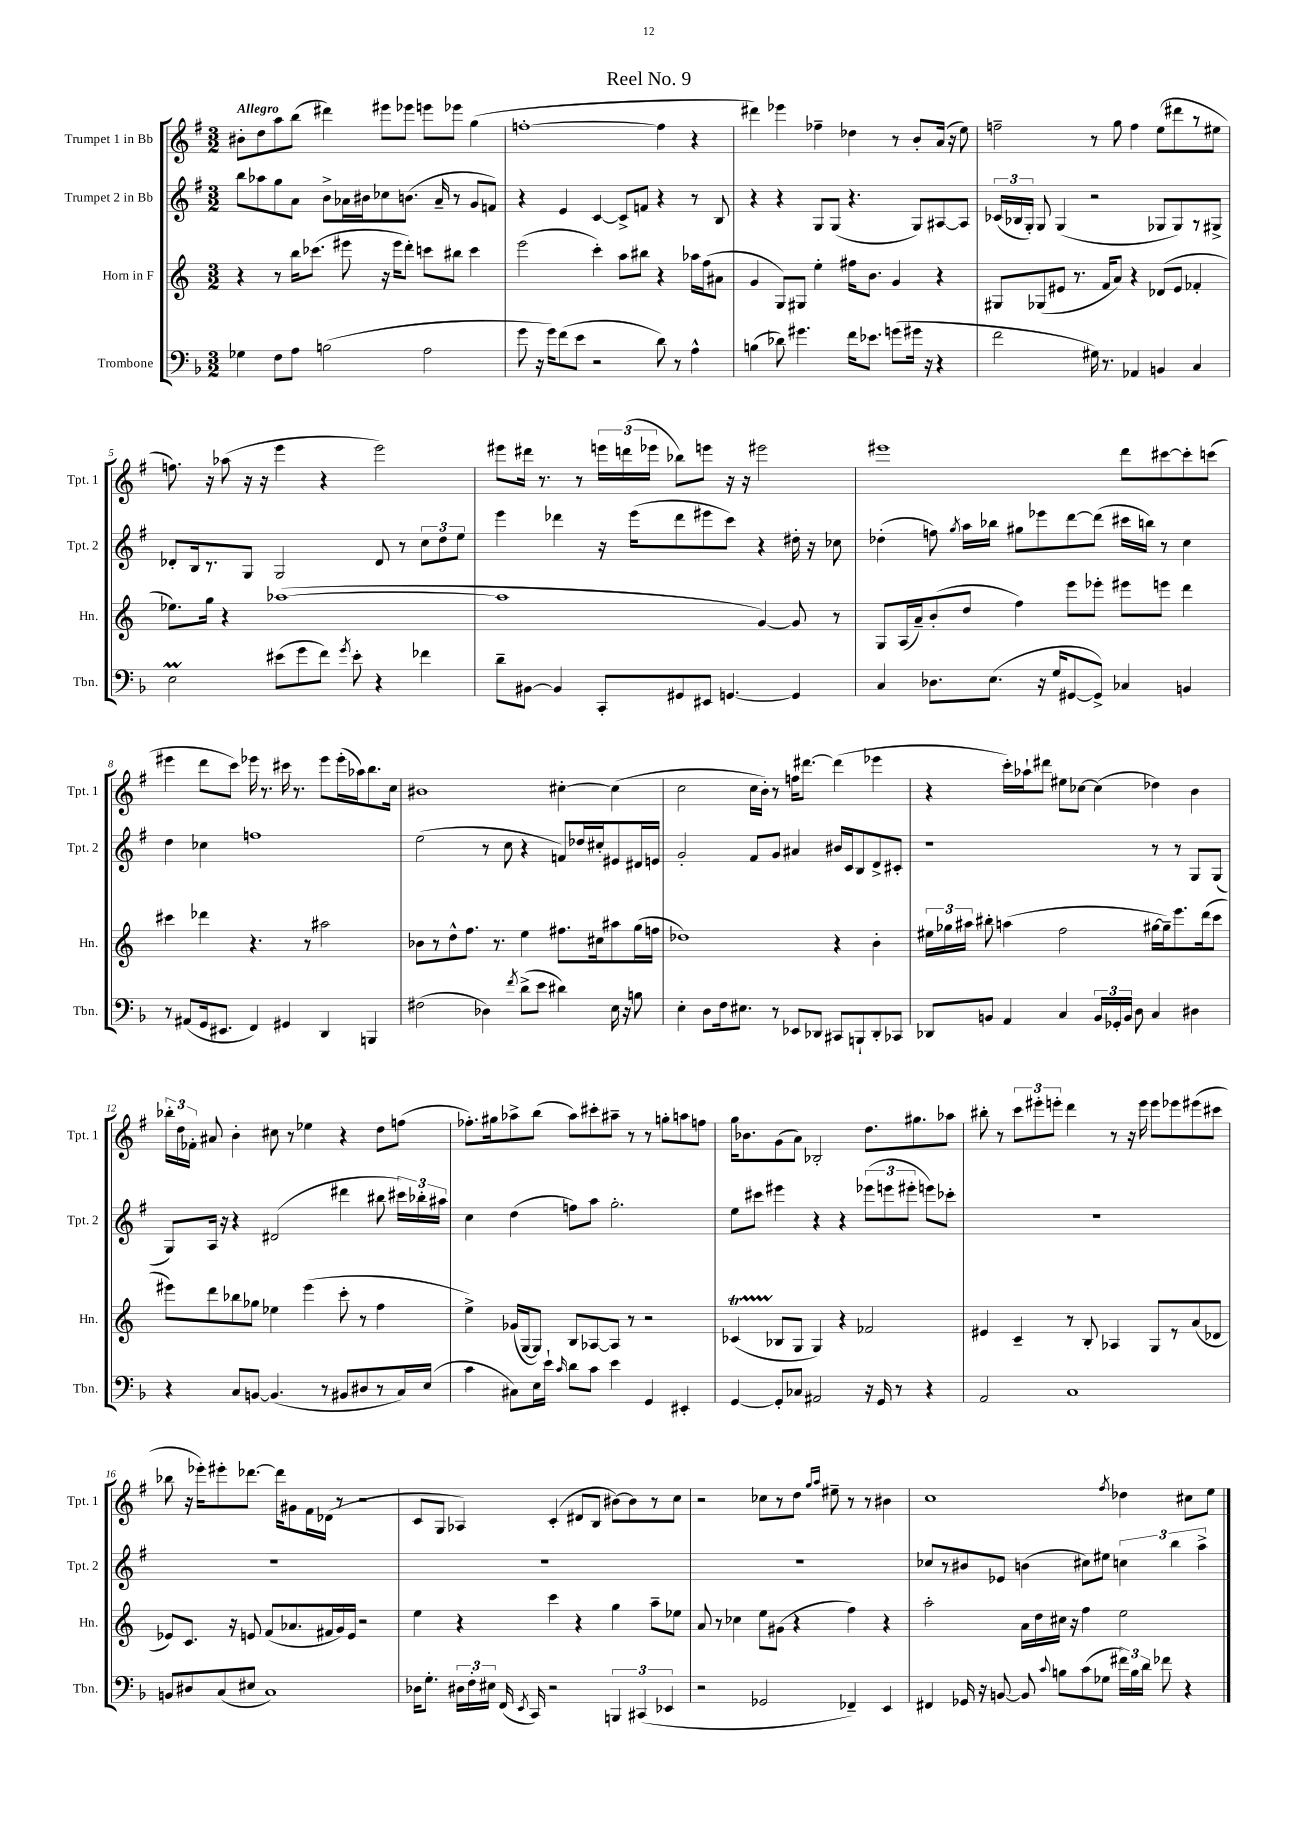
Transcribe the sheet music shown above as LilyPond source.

\header { title = "Reel No. 9" }
<<
\new StaffGroup <<
\new Staff = "s0" \with { instrumentName = "Trumpet 1 in Bb" shortInstrumentName = "Tpt. 1" } {
    \clef treble \key g \major \numericTimeSignature \time 3/2 \tempo "Allegro"
    \autoBeamOff bis'8[-. d''8 a''8 b''8]( dis'''4) eis'''8[ ees'''8] e'''8[ ees'''8] g''4( |
    f''1~-. f''4 r4 |
    dis'''4) ees'''4 fes''4-- des''4 r8 b'8[-. a'16]( r16 e''8) |
    f''2-- r8 g''8 f''4 e''8[( dis'''8 r8 eis''8] |
    f''8.) r16 aes''8( r16 r16 e'''4 r4 e'''2) |
    eis'''8[ dis'''16] r8. r8 \tuplet 3/2 { e'''16[ d'''16( ees'''16] } bes''8[) e'''8] r16 r16 eis'''2 |
    eis'''1 d'''8[ cis'''8~ cis'''8-. c'''8]( |
    eis'''4 d'''8[ c'''8]) ees'''16 r8. cis'''16 r8. ees'''8[ ees'''16-.( aes''16) b''8. c''16] |
    bis'1 cis''4~-. cis''4( |
    c''2 c''16[ b'16]-.) r8 f''16[ dis'''8.]~ dis'''4( ees'''4 |
    r4 c'''16[-.) aes''16-! dis'''8] eis''8[ ces''8]~ ces''4( des''4) b'4 |
    \tuplet 3/2 { bes''16[-. d''16 fes'16]-. } ais'8 b'4-. cis''8 r8 ees''4 r4 d''8[ f''8]( |
    fes''8.[-.) gis''16 aes''8-> b''8]( aes''8[) cis'''8-. ais''8]-- r8 r8 g''8[-. a''8 f''8] |
    g''16[ bes'8. g'8( a'8]) bes2-. d''8.[ gis''8. aes''8] |
    bis''8-. r8 \tuplet 3/2 { c'''8[ eis'''8-. e'''8]-. } d'''4 r8 r16 e'''16 e'''8[ ees'''8 eis'''8( cis'''8] |
    bes''8 r16 ees'''16[-.) eis'''8-. des'''8.]~ des'''16[ gis'8 fis'16 des'16]( r8 r2 |
    c'8[ g8] aes4) c'4-.( dis'8[ b8] bis'8[~) bis'8 r8 c''8] |
    r2 ces''8[ r8 d''8] \grace { g''16[ a''16] } eis''8-- r8 r8 bis'4 |
    c''1 \acciaccatura { fis''8 } des''4 cis''8[ e''8] \bar "|." |
}
\new Staff = "s1" \with { instrumentName = "Trumpet 2 in Bb" shortInstrumentName = "Tpt. 2" } {
    \clef treble \key g \major \numericTimeSignature \time 3/2
    \autoBeamOff b''8[ aes''8 g''8 a'8] b'8[-> aes'16 bis'16 ces''8 b'8.]( aes'16-- r8 g'8[ f'8]) |
    r4 e'4 c'4~ c'8[-> f'8] r4 r8 b8 |
    r4 r4 g8[ g8]( r4. g8[) ais8~ ais8] |
    \tuplet 3/2 { ces'16[( bes16 g16]-.) } g8 g4( r2 ges8[ ges8) r8 gis8]-> |
    des'8[-. b16 r8. g8] g2 des'8 r8 \tuplet 3/2 { c''8[ d''8 e''8] } |
    e'''4 des'''4 r16 e'''16[( des'''8 eis'''8 c'''8]) r4 dis''16-. r16 ces''8 |
    des''4-.( f''8) \acciaccatura { g''8 } a''16[ bes''16] gis''8[ ees'''8 d'''8~ d'''8]( cis'''16[ b''16]) r8 c''4 |
    d''4 ces''4 f''1 |
    e''2( r8 c''8 r4 f'8[) des''16 cis''16-. eis'8 dis'16 e'16] |
    g'2-. fis'8[ g'8] ais'4 bis'16[ c'16 b8 d'8-> cis'8]-. |
    r1 r8 r8 g8[ g8]( |
    g8[) a16] r16 r4 dis'2( dis'''4 bis''8 \tuplet 3/2 { cis'''16[) bes''16-. ais''16] } |
    c''4 d''4( f''8[) a''8] g''2.-. |
    e''8[ cis'''8] eis'''4 r4 r4 \tuplet 3/2 { ees'''8[( e'''8 eis'''8]-. } e'''8[) ces'''8]-. |
    R1. |
    R1. |
    R1. |
    R1. |
    ces''8[ r8 bis'8 ees'8] b'4( cis''8[) eis''8] \tuplet 3/2 { c''4 b''4 a''4-> } \bar "|." |
}
\new Staff = "s2" \with { instrumentName = "Horn in F" shortInstrumentName = "Hn." } {
    \clef treble \key c \major \numericTimeSignature \time 3/2
    \autoBeamOff r4 r8 b''16[ ces'''8.]( eis'''8 r16 eis'''16[ d'''8]-.) c'''8[ bis''8] c'''4 |
    e'''2( c'''4-.) a''8[ bis''8] r4 aes''16[ f''16( ais'8] |
    g'4 g8[) gis8] e''4-. fis''16[ b'8.] g'4 r4 |
    gis8[ ges8( eis'8] r8. f'16[ a'8]) r4 des'8[( eis'8] fes'4-. |
    ees''8.[) g''16] r4 aes''1~( |
    aes''1 g'4~) g'8 r8 |
    g8[ a16( a'16--) b'8-.( d''8] f''4) e'''8[ ees'''8]-. eis'''8[ e'''8] d'''4 |
    cis'''4 des'''4 r4. r8 ais''2 |
    bes'8[ r8 d''8-^ f''8.] r8. e''4 fis''8.[ cis''16 ais''8 g''16( f''16] |
    des''1) r4 b'4-. |
    \tuplet 3/2 { eis''16[ ges''16 ais''16] } bis''8-. a''4( f''2 gis''16[~ gis''16--) e'''8. d'''16( c'''8] |
    eis'''8[) d'''8 bes''8 ges''8] ees''4 eis'''4( c'''8-. r8 f''4 |
    e''4->) ges'16[( g16~ g8]) b8[ aes8~ aes8] r8 r2 |
    ces'4\startTrillSpan( bes8[\stopTrillSpan g8] g4) r4 fes'2 |
    eis'4 c'4-- r8 b8-. aes4 g8[ r8 a'8( des'8] |
    ees'8[) c'8.] r16 e'8 f'8[( aes'8. fis'16 g'16) e'16] r2 |
    e''4 r4 c'''4 r4 g''4 a''8[-- ees''8] |
    a'8 r8 ces''4 e''8[ gis'8]( r4 f''4) r4 |
    a''2-. a'16[ d''16 cis''16] r16 f''4 e''2 \bar "|." |
}
\new Staff = "s3" \with { instrumentName = "Trombone" shortInstrumentName = "Tbn." } {
    \clef bass \key f \major \numericTimeSignature \time 3/2
    \autoBeamOff ges4 f8[ a8] b2( a2 |
    g'8 r16 g'16[) f'8( e'8] r2 d'8) r8 a4-^ |
    b4( des'8) gis'4. f'16[ ees'8.] g'8[( gis'16] r16 r4 |
    f'2 gis16) r8. aes,4 b,4 c4 |
    e2\prall eis'8[( g'8 f'8]) \acciaccatura { g'8 } eis'8-. r4 fes'4 |
    d'8[-- bis,8]~ bis,4 c,8[-. gis,8 eis,8] g,4.~ g,4 |
    c4 des8.[ e8.]( r16 g16[ gis,8~ gis,8]->) ces4 b,4 |
    r8 ais,8[( g,16 eis,8.] f,4) gis,4 d,4 b,,4 |
    fis2( des4) \acciaccatura { f'8 } d'8[->( e'8] dis'4) e16 r16 b8 |
    e4-. d8[ f16 eis8.] r8 ees,8[ des,8] cis,8[ b,,8-! des,8-. ces,8] |
    des,8[ b,8] a,4 c4 \tuplet 3/2 { b,16[ ges,16-. b,16] } d8 c4 dis4 |
    r4 c8[ b,8]~ b,4.( r8 bis,8[ dis8 r8 c16) e16]( |
    c'4 cis8[) e16 e'16]-! \grace { c'16 } d'8[ c'8] e'4 g,4 eis,4-. |
    g,4~ g,8[-. ces8] ais,2 r16 g,16 r8 r4 |
    a,2 c1 |
    b,8[ dis8 c8( eis8] c1) |
    des16[ g8.]-. \tuplet 3/2 { dis16[ f16-. eis16] } f,16( \acciaccatura { e,8 } c,16) r2 \tuplet 3/2 { b,,4 cis,4( ees,4 } |
    r2 ges,2 fes,4--) e,4 |
    fis,4 ges,16 r16 b,8~ b,8 \appoggiatura { c'8 } b8[ c'8( ges8] \tuplet 3/2 { fis'16[) b16 d'16] } fes'8 r4 \bar "|." |
}
>>
>>
